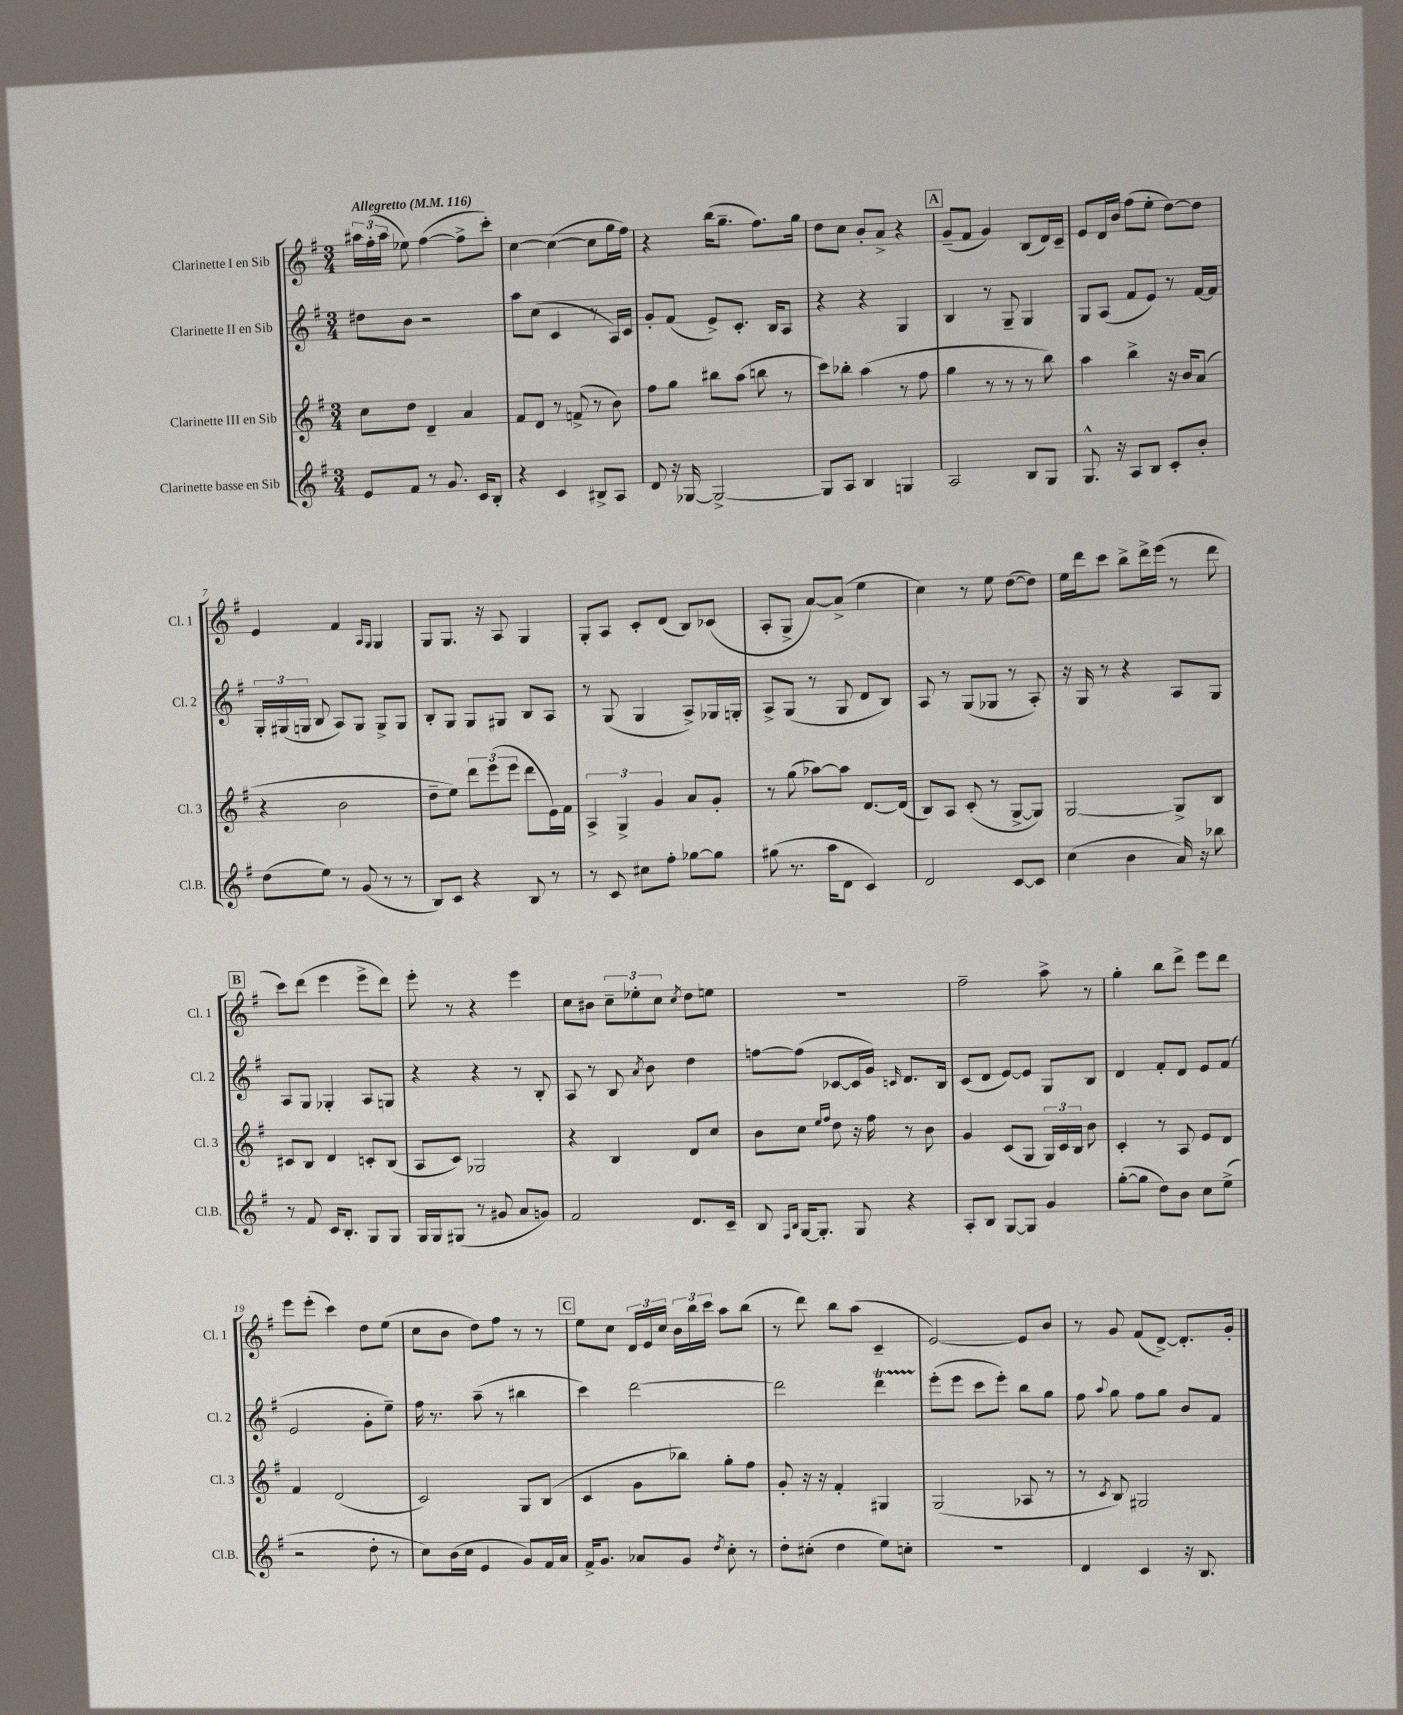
<<
\new StaffGroup <<
\new Staff = "s0" \with { instrumentName = "Clarinette I en Sib" shortInstrumentName = "Cl. 1" } {
    \clef treble \key g \major \numericTimeSignature \time 3/4 \tempo "Allegretto" 4 = 116
    \autoBeamOff \tuplet 3/2 { ais''16[ fis''16-.( ais''16] } ees''8) fis''4~( fis''8[-> c'''8]-.) |
    c''4~ c''4~( c''8[ g''16 fis''16]) |
    r4 b''16[( g''8.]-- fis''8.[) g''16] |
    d''8[ c''8] b'8[-. a'8]-> r4 |
    \mark \markup { \box "A" } g'8[--( fis'8] g'4) b8[( d'16) c'16]-- |
    e'8[ d'16 b'16] fis''8[( e''8]-. d''8[~) d''8] |
    e'4 fis'4 \grace { a16[ g16] } g4 |
    g8[ g8.] r16 a8 g4 |
    g8[-. a8] c'8[-. d'8]( b8[) ces'8]( |
    a8[-. g8]-> a'8[~) a'8]->( e''4 |
    c''4) r8 e''8 d''8[~( d''8]) |
    e''16[ d'''16 c'''8] b''8[-> d'''16-> e'''16]( r8 d'''8 |
    \mark \markup { \box "B" } c'''8[) d'''8]( e'''4 e'''8[-> d'''8]) |
    e'''8-. r8 r4 e'''4 |
    c''8[ bis'8] \tuplet 3/2 { c''8[-- ees''8-. c''8] } \acciaccatura { c''8 } d''8[ e''8] |
    R2. |
    fis''2-- a''8-> r8 |
    g''4-. b''8[ d'''8]-> e'''8[ d'''8] |
    e'''8[ e'''8]-.( c'''4) d''8[ e''8]( |
    c''8[ b'8] d''8[) fis''8] r8 r8 |
    \mark \markup { \box "C" } e''8[ c''8] \tuplet 3/2 { d'16[ e'16 c''16] } \tuplet 3/2 { b'16[ b''16 c'''16] } a''8[ b''8]( |
    r8 d'''8) b''8[ a''8]( c'4-- |
    e'2~) e'8[ b'8] |
    r8 g'8 fis'8[( d'8]~->) d'8.[-. g'16]-. \bar "|." |
}
\new Staff = "s1" \with { instrumentName = "Clarinette II en Sib" shortInstrumentName = "Cl. 2" } {
    \clef treble \key g \major \numericTimeSignature \time 3/4
    \autoBeamOff dis''8[ b'8] r2 |
    a''8[ c''8]( c'4 r8 a16[) c'16] |
    g'8[-. fis'8]( e'8[->) c'8.]-. b16[ a8] |
    r4 r4 g4 |
    \mark \markup { \box "A" } b4 r8 g8-- g4 |
    g8[ a8]( fis'8[ e'8]) r8 fis'16[~ fis'16] |
    \tuplet 3/2 { g16[-. gis16( g16] } b8 a8[) g8] g8[-> g8] |
    b8[-. g8] g8[ gis8] b8[ a8] |
    r8 g8( g4 a8[->) ges16 g16]-. |
    a8[-> g8]( r8 g8 d'8[ b8]) |
    a8 r8 g8[( ges8] r8 a8-.) |
    r16 g16 r8 r4 a8[ g8] |
    \mark \markup { \box "B" } a8[ g8] ges4-. a8[ g8] |
    r4 r4 r8 b8-. |
    a8 r8 b8 \acciaccatura { a'8 } b'8 d''4 |
    f''8[~ f''8]( ces'8[~ ces'16 g'16]) \grace { c'16 } d'8.[ b16] |
    c'8[( d'8] e'8[~) e'8] g8[ b8] |
    d'4 fis'8[-. d'8] e'8[ fis'8]( |
    e'2 g'8[-. e''8]--) |
    fis''16 r8. a''8--( r8 bis''4 |
    \mark \markup { \box "C" } c'''4) d'''2~ |
    d'''2 d'''4\startTrillSpan |
    e'''8[-.\stopTrillSpan( e'''8] c'''8[ e'''8]-.) b''8[ g''8] |
    fis''8 \appoggiatura { a''8 } g''8 fis''8[ g''8] b'8[ fis'8] \bar "|." |
}
\new Staff = "s2" \with { instrumentName = "Clarinette III en Sib" shortInstrumentName = "Cl. 3" } {
    \clef treble \key g \major \numericTimeSignature \time 3/4
    \autoBeamOff c''8[ d''8] d'4-- a'4 |
    fis'8[ d'8] r8 f'8->( r8 b'8) |
    fis''8[ g''8] bis''8[ a''8]( b''8 r8 |
    c'''8[) bes''8]-. a''4( r8 fis''8 |
    \mark \markup { \box "A" } g''4 r8 r8 r8 b''8) |
    a''4 b''4-> r16 b'16[ a'8]( |
    r4 b'2 |
    d''8[-- e''8]) \tuplet 3/2 { d'''8[ e'''8( e'''8] } d'''8[ e'16) fis'16] |
    \tuplet 3/2 { a4-> g4-> g'4 } a'8[ g'8]-. |
    r8 g''8( aes''8[~) aes''8] d'8.[~ d'16]( |
    b8[) a8] c'8-.( r8 g8[~-> g8]) |
    g2~ g8[-> b8] |
    \mark \markup { \box "B" } cis'8[ b8] d'4 c'8[-. b8]( |
    a8[ c'8]) ges2 |
    r4 b4 d'8[ c''8] |
    b'8[ c''8] \grace { e''16[ fis''16] } d''8 r16 fis''16 r8 b'8 |
    g'4 c'8[( g8] \tuplet 3/2 { g16[) c'16 b16] } b'8 |
    c'4-. r8 a8 e'8[ d'8] |
    fis'4 d'2( |
    c'2) g8[ b8]( |
    \mark \markup { \box "C" } c'4 g'8[ bes''8]) g''8[-. fis''8] |
    g'8-. r16 r16 fis'4-. gis4 |
    g2( aes8 r8 |
    r8 \acciaccatura { c'8 } b8) gis2 \bar "|." |
}
\new Staff = "s3" \with { instrumentName = "Clarinette basse en Sib" shortInstrumentName = "Cl.B." } {
    \clef treble \key g \major \numericTimeSignature \time 3/4
    \autoBeamOff e'8[ fis'8] r8 g'8. c'16[ b8]-. |
    r4 c'4 bis8[-> a8] |
    d'8 r16 ges16~ ges2~-> |
    ges8[ a8] b4 g4 |
    \mark \markup { \box "A" } a2 b8[ g8] |
    g8.-^ r16 a8[ b8] c'8[-. b'8]-. |
    d''8[( e''8]) r8 g'8( r8 r8 |
    b8[) c'8] r4 b8 r8 |
    r8 c'8 cis''8[ fis''8]-. ges''8[~ ges''8] |
    gis''8( r8. a''16[ d'8] c'4) |
    d'2 c'8[~ c'8] |
    c''4( b'4 a'16) r16 bes''8 |
    \mark \markup { \box "B" } r8 fis'8 c'16[ b8.]-. g8[ g8] |
    g16[ g16 gis8]( r8 gis'8 a'8[ g'8]) |
    fis'2 d'8.[ c'16]-- |
    b8 \grace { fis16[ b16] } g16[~ g8.]-. g8 r4 |
    a8[-. b8] g8[~ g8] g'4 |
    g''8[~-.( g''8] d''8[) b'8] c''8[ e''8]->( |
    r2 d''8-. r8 |
    c''8[) b'16( c''16] e'4 g'8[) fis'16 a'16] |
    \mark \markup { \box "C" } fis'16[-> g'8.] aes'8[ g'8] \acciaccatura { d''8 } c''8-. r8 |
    d''8[-. cis''8]-.( d''4 e''8[) c''8]-. |
    R2. |
    d'4 c'4 r16 b8. \bar "|." |
}
>>
>>
